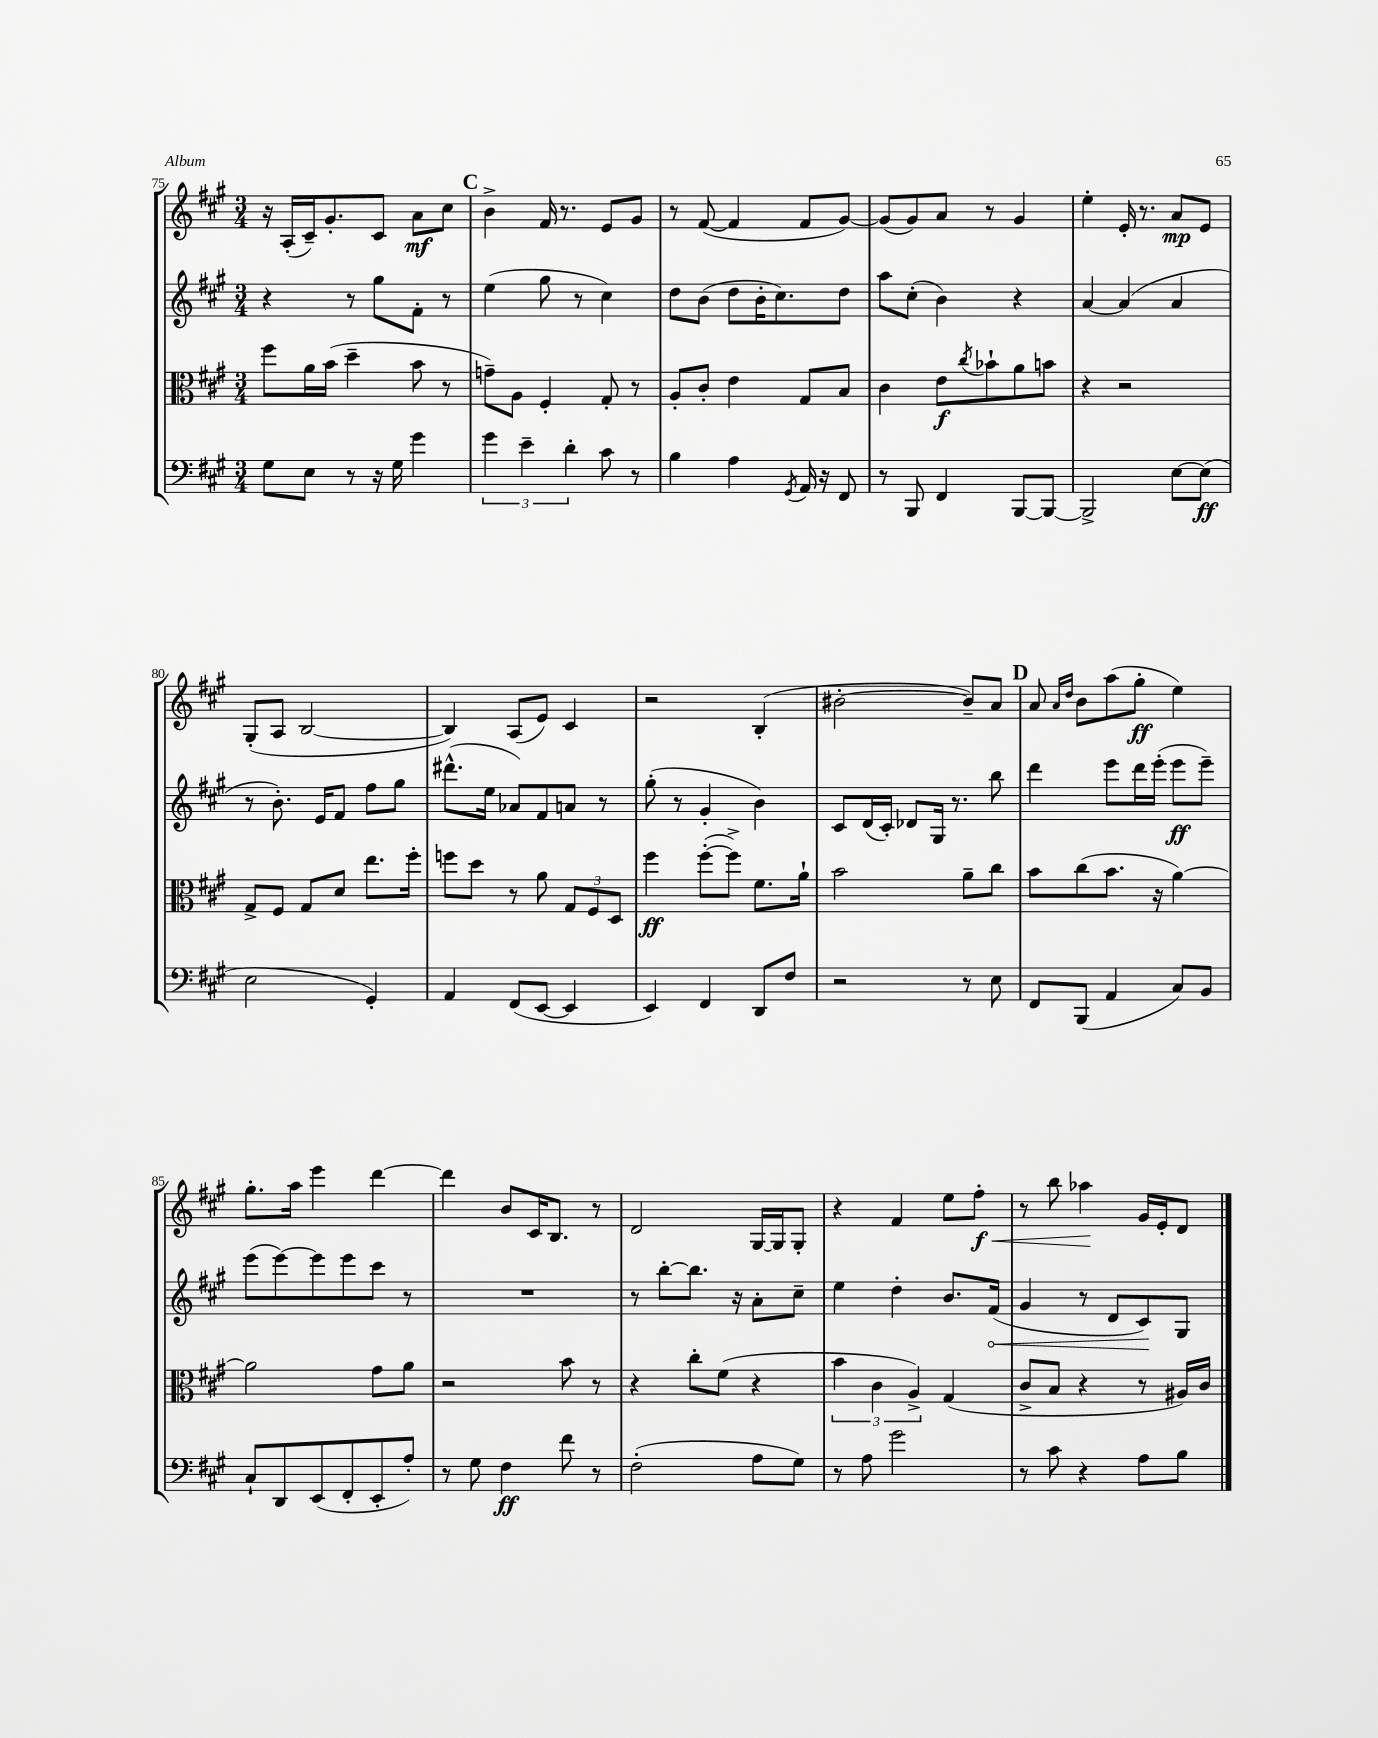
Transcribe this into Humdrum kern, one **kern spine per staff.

**kern	**kern	**kern	**kern
*staff4	*staff3	*staff2	*staff1
*clefF4	*clefC3	*clefG2	*clefG2
*k[f#c#g#]	*k[f#c#g#]	*k[f#c#g#]	*k[f#c#g#]
*M3/4	*M3/4	*M3/4	*M3/4
8G#\L	8ff#\L	4r	16r
.	.	.	(16A'/LL
8E\J	16a\L	.	16c#~/J)
.	(16b\JJ	.	8.g#'/
8r	4dd~\	8r	.
16r	.	8gg#\L	8c#/J
16G#\	.	.	.
4g#\	8b\	8f#'\J	8a\L
.	8r	8r	8cc#\J
=	=	=	=
6g#\	8g~\L)	(4ee\	4b^\
.	8A\J	.	.
6e~\	.	.	.
.	4F#'/	8gg#\	16f#/
.	.	.	8.r
6d'\	.	.	.
.	.	8r	.
8c#\	8G#'/	4cc#\)	8e/L
8r	8r	.	8g#/J
=	=	=	=
4B\	8A'/L	8dd\L	8r
.	8c#'/J	(8b\J	([8f#/
4A\	4e\	8dd\L	4f#/]
.	.	16b'\K	.
.	.	8.cc#\)	.
8qGG#/	.	.	.
16AA/	8G#/L	.	8f#/L
16r	.	.	.
8FF#/	8B/J	8dd\J	[8g#/J)
=	=	=	=
8r	4c#\	8aa\L	(8g#/]L
8BBB/	.	(8cc#'\J	8g#/)
4FF#/	8e\L	4b\)	8a/J
.	8qcc#/	.	.
.	8b-`\	.	8r
[8BBB/L	8a\	4r	4g#/
8BBB/_J	8b\J	.	.
=	=	=	=
2BBB^/]	4r	[4a/	4ee'\
.	2r	(4a/]	16e'/
.	.	.	8.r
[8E\L	.	4a/	8a/L
(8E\]J	.	.	8e/J
=	=	=	=
2E\	8G#^/L	8r	(8G#'/L
.	8F#/J	8.b'\)	8A/J
.	8G#/L	.	[2B/
.	.	16e/LK	.
.	8d/J	8f#/J	.
4GG#'/)	8.ee\L	8ff#\L	.
.	.	8gg#\J	.
.	16ff#'\Jk	.	.
=	=	=	=
4AA/	8ff\L	(8.ddd#^^\L	4B/])
.	8dd\J	.	.
.	.	16ee\Jk	.
(8FF#/L	8r	8a-/L)	(8A/L
[8EE/J	8a\	8f#/	8e/J)
4EE/]	12G#/L	8a/J	4c#/
.	12F#/	.	.
.	.	8r	.
.	12D/J	.	.
=	=	=	=
4EE/)	4ff#\	(8gg#'\	2r
.	.	8r	.
4FF#/	([8ff#'\L	4g#'/	.
.	8ff#^\]J)	.	.
8DD/L	8.f#\L	4b\)	(4B'/
8F#/J	.	.	.
.	16a`\Jk	.	.
=	=	=	=
2r	2b\	8c#/L	[2b#'\
.	.	(16d/L	.
.	.	16c#'/JJ)	.
.	.	8d-/L	.
.	.	16G#/Jk	.
.	.	8.r	.
8r	8a~\L	.	8b#~/]L)
8E\	8cc#\J	8bb\	8a/J
=	=	=	=
8FF#/L	8b\L	4ddd\	8a/
.	.	.	16qqa/LL
.	.	.	16qqdd/JJ
(8BBB/J	(8cc#\	.	8b\L
4AA/	8.b\J	8eee\L	(8aa\
.	.	16ddd\L	8gg#'\J
.	16r	(16eee'\JJ	.
8C#/L)	[4a\)	8eee\L	4ee\)
8BB/J	.	8eee~\J)	.
=	=	=	=
8C#`/L	2a\]	(8eee\L	8.gg#'\L
8DD/	.	[8eee\)	.
.	.	.	16aa\Jk
(8EE/	.	8eee\]	4eee\
8FF#'/	.	8eee\	.
8EE'/	8g#\L	8ccc#\J	[4ddd\
8A'/J)	8a\J	8r	.
=	=	=	=
8r	2r	2.r	4ddd\]
8G#\	.	.	.
4F#\	.	.	8b/L
.	.	.	16c#/K
.	.	.	8.B/J
8f#\	8b\	.	.
8r	8r	.	8r
=	=	=	=
(2F#'\	4r	8r	2d/
.	.	[8bb'\L	.
.	8cc#'\L	8.bb\]J	.
.	(8f#\J	.	.
.	.	16r	.
8A\L	4r	8a'\L	[16G#/LL
.	.	.	16G#/]J
8G#\J)	.	8cc#~\J	8G#'/J
=	=	=	=
8r	6b\	4ee\	4r
8A\	.	.	.
.	6c#\	.	.
2g#\	.	4dd'\	4f#/
.	6A^/)	.	.
.	(4G#/	8.b/L	8ee\L
.	.	.	8ff#'\J
.	.	(16f#/Jk	.
=	=	=	=
8r	8c#^/L	4g#/	8r
8c#\	8B/J	.	8bb\
4r	4r	8r	4aa-\
.	.	8d/L	.
8A\L	8r	8c#/)	16g#/LL
.	.	.	16e'/J
8B\J	16A#/LL)	8G#/J	8d/J
.	16c#/JJ	.	.
==	==	==	==
*-	*-	*-	*-
